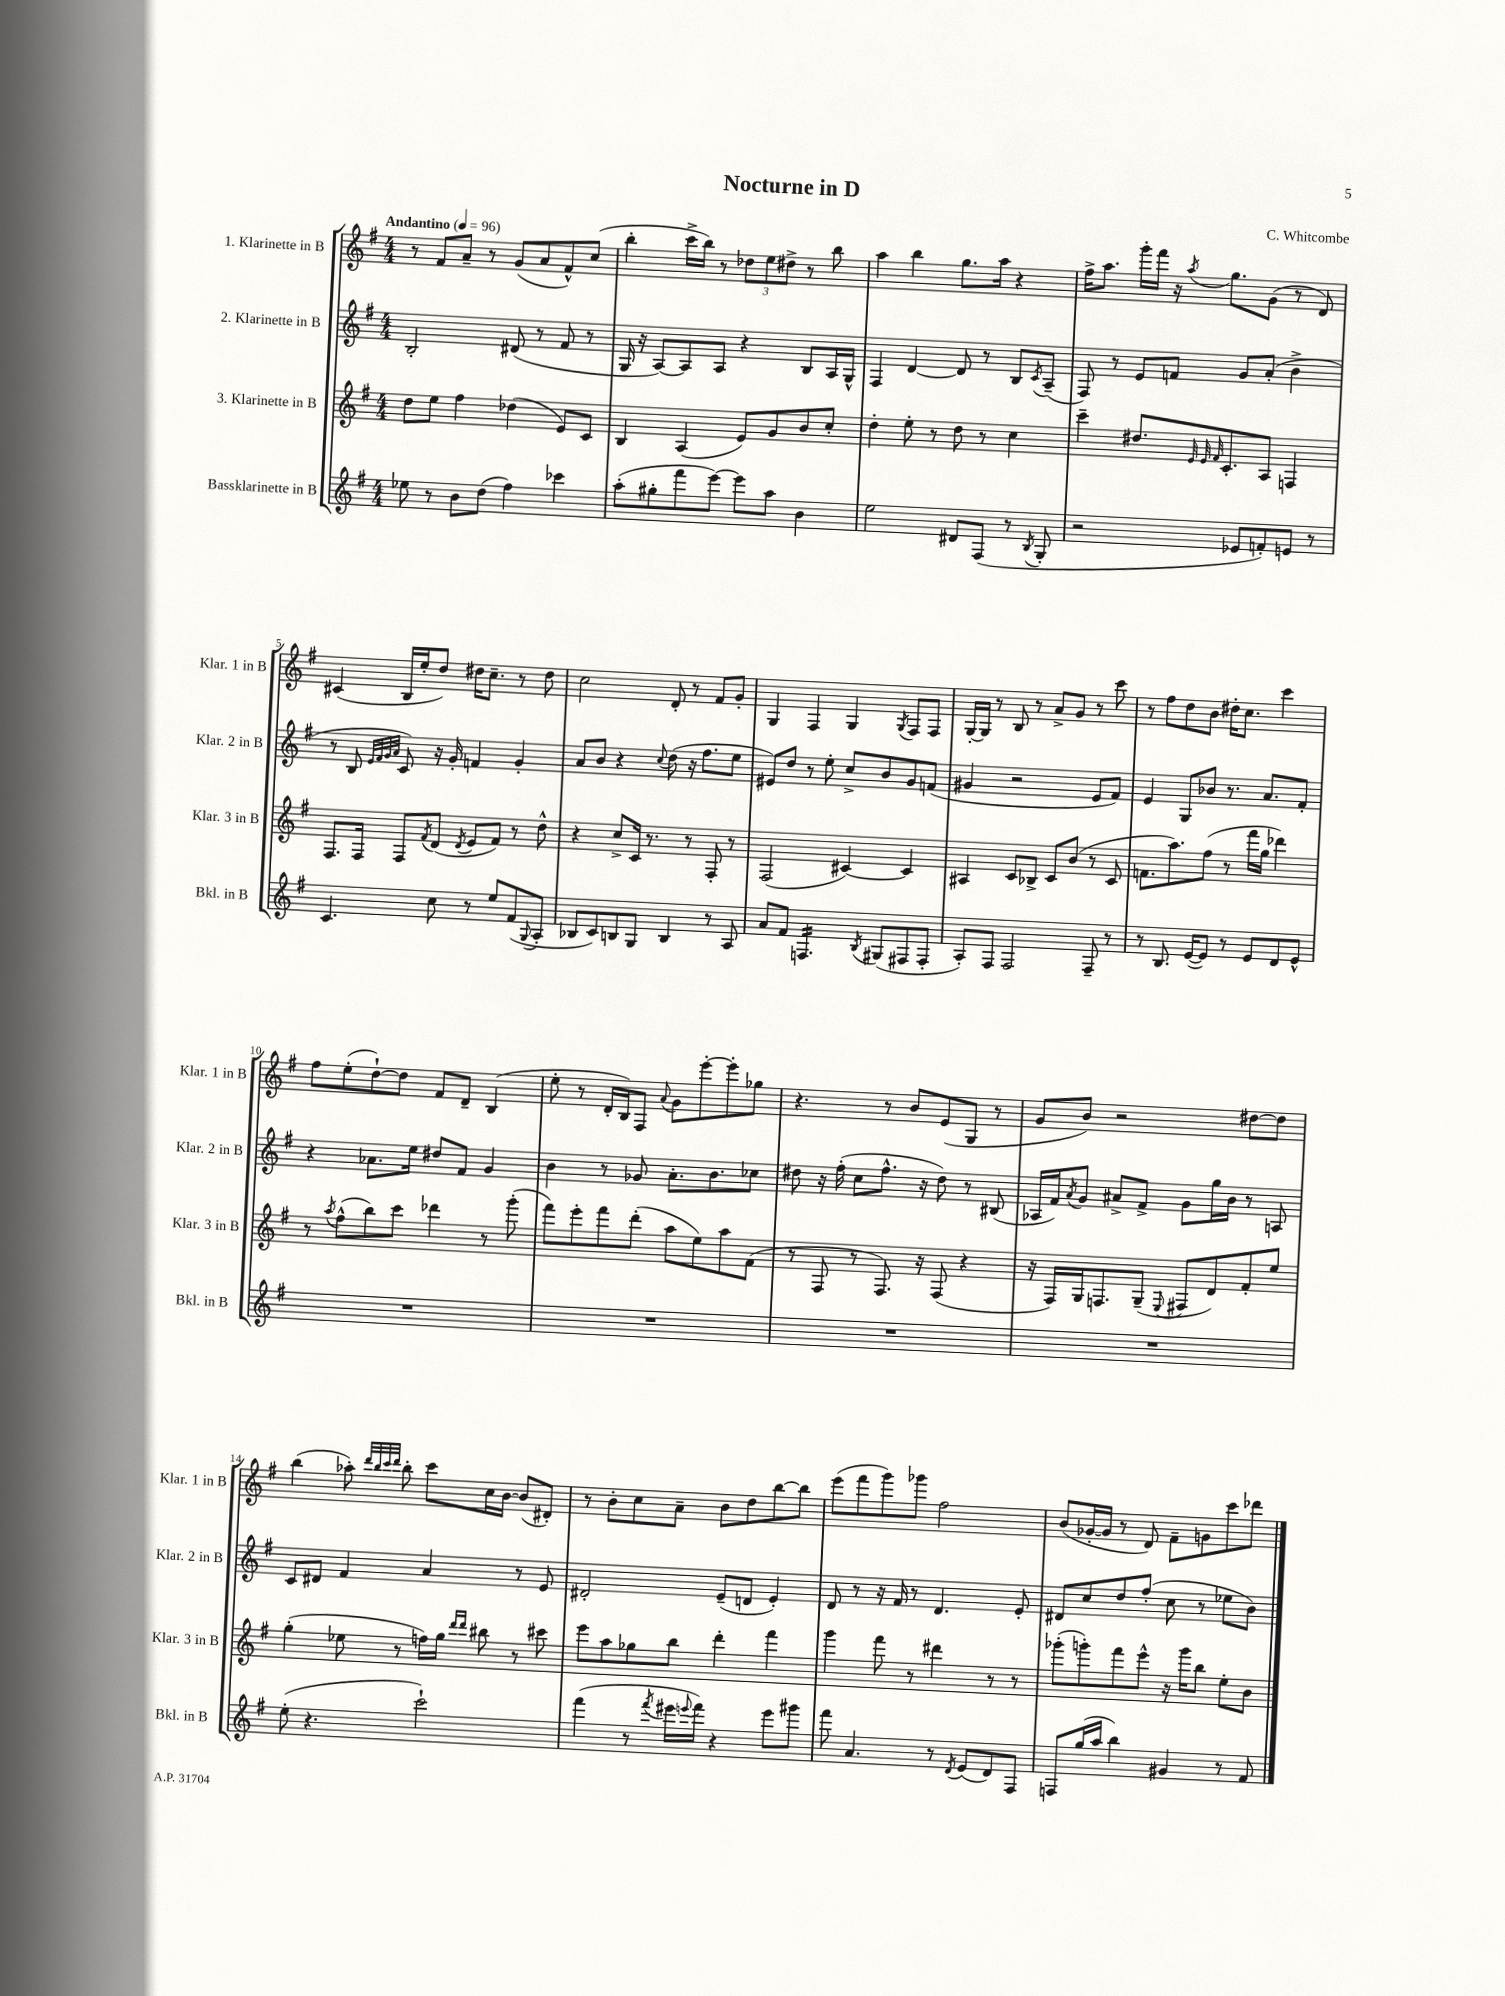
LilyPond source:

\header { title = "Nocturne in D" composer = "C. Whitcombe" }
<<
\new StaffGroup <<
\new Staff = "s0" \with { instrumentName = "1. Klarinette in B" shortInstrumentName = "Klar. 1 in B" } {
    \clef treble \key g \major \numericTimeSignature \time 4/4 \tempo "Andantino" 4 = 96
    r8 fis'8 a'8-- r8 g'8( a'8 fis'8-^) c''8( |
    b''4-. c'''16-> b''16) r8 \tuplet 3/2 { des''8 e''8 dis''8-> } r8 b''8 |
    a''4 b''4 g''8. a''16 r4 |
    fis''16-> a''8. g'''16-. fis'''16 r16 \acciaccatura { a''8 } g''8. g'8( r8 d'8) |
    cis'4( b16 e''16-. d''8) dis''16 c''8.-- r8 dis''8 |
    c''2 d'8-. r8 fis'8 g'8-. |
    g4 fis4 g4 \acciaccatura { g8 } fis8 fis8 |
    g16~-. g16 r8 b8 r8 a'8-> g'8 r8 c'''8 |
    r8 fis''8 d''8 b'8 dis''16-. c''8. c'''4 |
    fis''8 e''8-.( d''8~-!) d''8 fis'8 d'8-- b4( |
    e''8-. r8 d'16-. b16) fis8 \appoggiatura { a'8 } g'8 e'''8~-. e'''8-. ges''8 |
    r4. r8 b'8 e'8( g8 r8 |
    g'8 b'8) r2 dis''8~ dis''8 |
    b''4( aes''8-.) \grace { d'''32 b''32 c'''32 d'''32 } b''8-. c'''8 c''16 b'16~ b'8( dis'8-.) |
    r8 b'8-. c''8 a'8-- b'8 d''8 b''8~ b''8 |
    e'''8( fis'''8 g'''8) ges'''8 fis''2 |
    b'8( ges'16~-. ges'16 r8 d'8) fis'8-- g'8 c'''8 des'''8 \bar "|." |
}
\new Staff = "s1" \with { instrumentName = "2. Klarinette in B" shortInstrumentName = "Klar. 2 in B" } {
    \clef treble \key g \major \numericTimeSignature \time 4/4
    b2-. dis'8( r8 fis'8 r8 |
    g16 r16 a8~) a8 a8 r4 b8 a16 g16-^ |
    fis4 d'4~ d'8 r8 b8 \acciaccatura { c'8 } a8--( |
    fis8) r8 e'8 f'8 g'8 a'8-.( b'4-> |
    r8 b8 \grace { e'32 fis'32 g'32 a'32 } c'8) r16 g'16-. f'4 g'4-. |
    a'8 b'8 r4 \appoggiatura { c''8 } d''8( r16 fis''8. e''8 |
    eis'8) d''8 r8 e''8-. c''8-> b'8 g'8 f'8( |
    gis'4 r2 e'8 fis'8) |
    e'4 g8 bes'8 r8. a'8. fis'8-. |
    r4 aes'8. e''16 dis''8 fis'8 g'4 |
    b'4 r8 ges'8 a'8.-. b'8. ces''8 |
    dis''8 r16 fis''16-.( c''8 fis''8.-^ r16 dis''8) r8 bis8( |
    aes16 fis'16) \acciaccatura { a'8 } g'8 ais'8-> fis'8-> g'8 g''16 b'16 r8 a8 |
    c'8 dis'8 fis'4 a'4 r8 e'8 |
    dis'2-. e'8--( d'8 e'4-.) |
    d'8 r8 r16 fis'16 r8 d'4. e'8-. |
    dis'8 c''8 d''8 fis''8-.( c''8 r8 ees''8 b'8) \bar "|." |
}
\new Staff = "s2" \with { instrumentName = "3. Klarinette in B" shortInstrumentName = "Klar. 3 in B" } {
    \clef treble \key g \major \numericTimeSignature \time 4/4
    d''8 e''8 fis''4 des''4( e'8) c'8 |
    b4 a4( e'8) g'8 b'8 c''8-. |
    d''4-. e''8-. r8 d''8 r8 c''4 |
    c'''4-- dis''8. \grace { e'32 e'32 fis'32 } c'8.-. a8 f4 |
    fis8. fis16 fis8 \acciaccatura { fis'8 } d'8( \acciaccatura { d'8 } e'8 fis'8) r8 d''8-^ |
    r4 c''8-> c'16 r8. r8 fis8-. r8 |
    fis2( cis'4~) cis'4 |
    ais4 c'8 bes8-> c'8 b'8( r8 c'8 |
    f'8. a''8.) fis''8( r8 fis'''16 g''16 des'''4) |
    r8 \acciaccatura { a''8 } fis''8-^( b''8) c'''8 des'''4 r8 g'''8-.( |
    fis'''8) e'''8-. fis'''8 d'''8-.( a''8 e''8) a''8 fis'8( |
    r8 fis8 r8 fis8.) r16 fis8( r4 |
    r16 fis16) g16 f8. g8--( \appoggiatura { e8 } fis8 d'8) fis'8-. e''8 |
    g''4-.( ees''8 r8 f''16) g''16 \grace { d'''16 d'''16 } bis''8 r8 cis'''8 |
    e'''8 a''8 ges''8 b''8 d'''4-. fis'''4 |
    g'''4 fis'''8 r8 dis'''4 r8 r8 |
    ges'''8-.( g'''8-.) fis'''8 e'''8-^ r16 g'''16 b''8 e''8-. b'8 \bar "|." |
}
\new Staff = "s3" \with { instrumentName = "Bassklarinette in B" shortInstrumentName = "Bkl. in B" } {
    \clef treble \key g \major \numericTimeSignature \time 4/4
    ees''8 r8 b'8 d''8( fis''4) ces'''4 |
    a''8-.( gis''8-. fis'''8 e'''8~) e'''8 a''8 b'4 |
    e''2 dis'8 fis8( r8 \acciaccatura { b8 } g8-. |
    r2 ees'8 f'8-.) e'8 r8 |
    c'4. c''8 r8 e''8 fis'8( \appoggiatura { g8 } a8-. |
    bes8 c'8) b8 g8 b4 r8 a8 |
    a'8 fis'8 f4.:16 \acciaccatura { b8 } gis8( fis8 fis8-. |
    a8-.) fis8 fis2 fis8-- r8 |
    r8 b8. e'16~( e'8) r8 e'8 d'8 e'8-^ |
    R1 |
    R1 |
    R1 |
    R1 |
    e''8-.( r4. c'''2-!) |
    fis'''4( r8 \acciaccatura { fis'''8 } eis'''16 \appoggiatura { e'''8 } fis'''16) r4 e'''8 gis'''8 |
    fis'''8 a'4. r8 \acciaccatura { d'8 } e'8( d'8) fis8 |
    f8 g''16( a''16 b''4) gis'4 r8 fis'8 \bar "|." |
}
>>
>>
